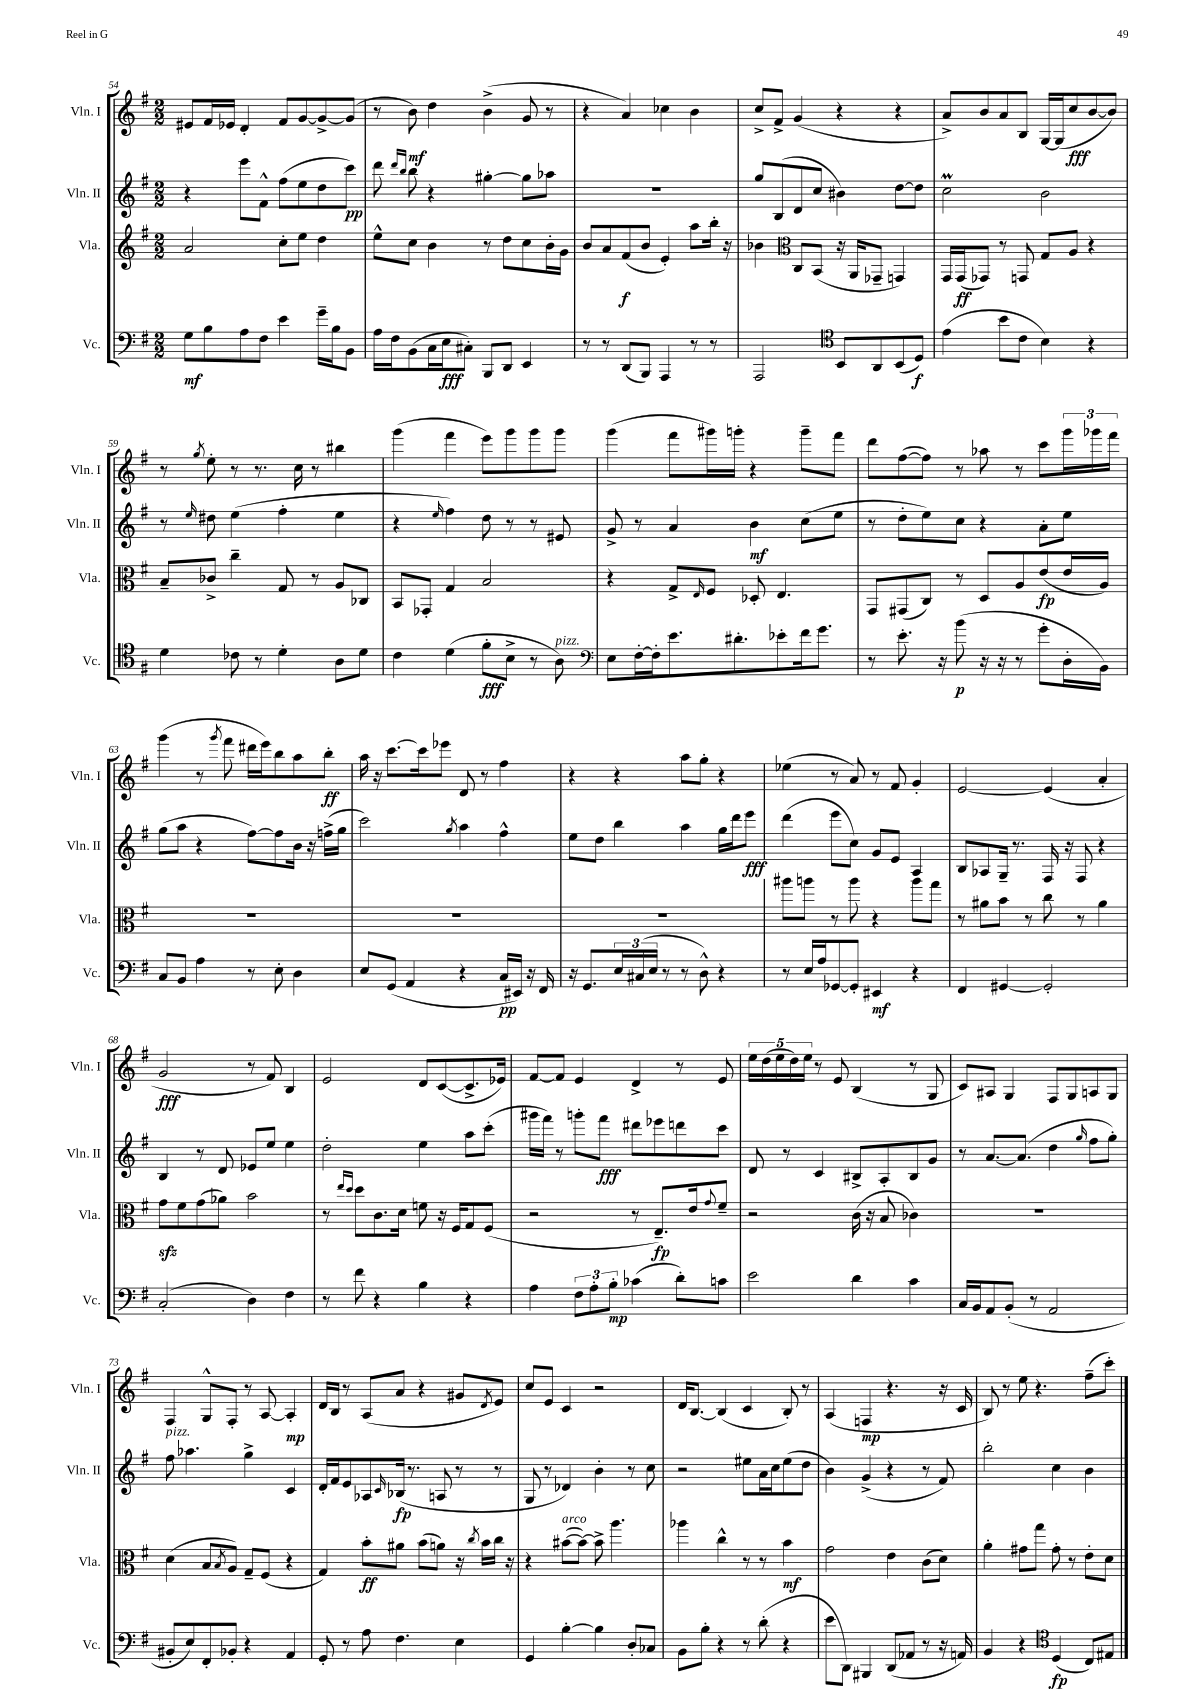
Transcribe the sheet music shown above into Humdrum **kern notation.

**kern	**kern	**kern	**kern
*staff4	*staff3	*staff2	*staff1
*clefF4	*clefG2	*clefG2	*clefG2
*k[f#]	*k[f#]	*k[f#]	*k[f#]
*M2/2	*M2/2	*M2/2	*M2/2
8G	2a	4r	8e#
8B	.	.	16f#
.	.	.	16e-
8A	.	8eee	4d'
8F#	.	8f#^^	.
4e	8cc'	(8ff#	8f#
.	8ee	8ee	[8g
16g~	4dd	8dd	8g^_
16B	.	.	.
8BB	.	8ccc)	(8g]
=	=	=	=
16A	8ee^^	8ddd	8r
16F#	.	.	.
.	.	16qqddd	.
.	.	16qqbb	.
(8BB	8cc	8bb	8b)
16C	4b	4r	4dd
16E	.	.	.
8C#')	.	.	.
8BBB	8r	[4gg#'	(4b^
8DD	8dd	.	.
4EE	8cc	8gg#]	8g
.	16b'	8aa-	8r
.	16g	.	.
=	=	=	=
8r	8b	1r	4r
8r	8a	.	.
(8DD	(8f#	.	4a)
8BBB)	8b	.	.
4AAA	4e')	.	4cc-
8r	8aa	.	4b
8r	16bb'	.	.
.	16r	.	.
=	=	=	=
2AAA	4b-	8gg	8cc^
.	.	(8B	8f#^
*	*clefC3	*	*
.	8C	8d	(4g
.	(8BB	8cc	.
*clefC4	*	*	*
8BB	16r	4b#)	4r
.	16AA	.	.
8AA	8GG-~	.	.
(8BB	4GG)	[8dd	4r
8D)	.	8dd]	.
=	=	=	=
(4e	16GG	2cc	8a^)
.	(16GG	.	.
.	8GG-)	.	8b
8b	8r	.	8a
8c	8GG	.	8B
4B)	8G	2b	[16G
.	.	.	(16G]
.	8A	.	8cc
4r	4r	.	[8b
.	.	.	8b])
=	=	=	=
4d	8B~	8r	8r
.	.	16qqee	8qgg
.	8c-^	8dd#	8ee'
8c-	4cc~	(4ee	8r
8r	.	.	8.r
4d'	8G	4ff#'	.
.	.	.	16cc
.	8r	.	8r
8A	8A	4ee	4bb#
8d	8C-	.	.
=	=	=	=
4c	8BB	4r	(4ggg
.	8GG-'	.	.
.	.	16qqee	.
(4d	4G	4ff#)	4fff#
8f#'	2B	8dd	8eee)
8B^	.	8r	8ggg
8r	.	8r	8ggg
8A)	.	8e#	8ggg
=	=	=	=
*clefF4	*	*	*
8E	4r	8g^	(4ggg
[16F#'	.	8r	.
16F#']	.	.	.
8.e	8G^	4a	8fff#
.	16qqE	.	.
.	8F#	.	16ggg#)
8.d#'	.	.	16ggg'
.	8D-'	4b	4r
8e-'	4.E	.	.
16f#	.	(8cc	8ggg~
8.g	.	.	.
.	.	8ee	8fff#
=	=	=	=
8r	8GG	8r	8ddd
8.e'	(8GG#	8dd'	([8ff#
.	8C)	8ee)	8ff#])
16r	.	.	.
(8b	8r	8cc	8r
16r	8D	4r	8aa-
16r	.	.	.
8r	8A	.	8r
8g'	(8e	8a'	8ccc
16D'	16e	8ee	24ggg
.	.	.	24ggg-
16BB)	16A)	.	.
.	.	.	24fff#
=	=	=	=
8C	1r	(8gg	(4ggg
8BB	.	8aa	.
4A	.	4r	8r
.	.	.	8qggg
.	.	.	8fff#
8r	.	[8ff#)	16ddd#
.	.	.	16eee)
8E'	.	8ff#]	8bb
4D	.	16b	8aa
.	.	16r	.
.	.	(16ff^	8bb'
.	.	16gg	.
=	=	=	=
8E	1r	2ccc)	16aa
.	.	.	16r
(8GG	.	.	[8.ccc
4AA	.	.	.
.	.	.	16ccc]
.	.	.	8eee-
.	.	8qgg	.
4r	.	4aa	8d
.	.	.	8r
16C	.	4ff#^^	4ff#
16EE#)	.	.	.
16r	.	.	.
16FF#	.	.	.
=	=	=	=
16r	1r	8ee	4r
8.GG	.	.	.
.	.	8dd	.
24E	.	4bb	4r
(24C#	.	.	.
24E	.	.	.
8r	.	.	.
8r	.	4aa	8aa
8D^^)	.	.	8gg'
4r	.	16gg	4r
.	.	16ddd	.
.	.	8eee	.
=	=	=	=
8r	8aa#	(4ddd	(4ee-
16E	8aa	.	.
16A	.	.	.
[8GG-	8r	8eee	8r
8GG-']	8aa	8cc)	8a)
4EE#	4r	8g	8r
.	.	8e	8f#
4r	8aa	4A	4g'
.	8gg	.	.
=	=	=	=
4FF#	8r	8B	[2e
.	8a#	8A-	.
[4GG#	8b	16G~	.
.	.	8.r	.
.	8r	.	.
2GG#']	8cc	16F#	(4e]
.	.	16r	.
.	8r	8F#	.
.	4a#	4r	4a'
=	=	=	=
(2C'	8g	4B	2g
.	8f#	.	.
.	(8g	8r	.
.	8a-)	8d	.
4D)	2b	8e-	8r
.	.	8ee	8f#)
4F#	.	4ee	4B
=	=	=	=
8r	8r	2dd'	2e
.	16qqee	.	.
.	16qqdd	.	.
8f#	8dd	.	.
4r	8.c	.	.
.	16d	.	.
4B	8f	4ee	8d
.	16r	.	([8c
.	16F#	.	.
4r	8G	8aa	8.c^]
.	(8F#	(8ccc'	.
.	.	.	16e-)
=	=	=	=
4A	2r	16ggg#	[8f#
.	.	16fff#)	.
.	.	8r	8f#]
12F#	.	8ggg'	4e
12A'	.	.	.
.	.	8fff#	.
12B'	.	.	.
(4c-	8r	8ddd#	4d^
.	8.E~)	8eee-	.
8d')	.	8ddd	8r
.	16e	.	.
.	8qqg	.	.
8c	8f#~	8ccc	8e
=	=	=	=
2e	2r	8d	20ee
.	.	.	(20dd
.	.	.	20ee
.	.	8r	.
.	.	.	20dd)
.	.	.	20ee
.	.	4c	8r
.	.	.	8e
4d	(16c	8B#^	(4B
.	16r	.	.
.	8B	8A'	.
4c	4c-)	8B#	8r
.	.	8g	8G
=	=	=	=
16C	1r	8r	8c)
16BB	.	.	.
8AA	.	[8.a	8A#
(8BB'	.	.	4G
.	.	(8.a]	.
8r	.	.	.
2AA	.	4dd	8F#
.	.	.	8G
.	.	16qqgg	.
.	.	8ff#	8A
.	.	8gg')	8G
=	=	=	=
8BB#'	(4d	8ff#	4F#
8E)	.	4.aa-	.
8FF#'	8B	.	8G^^
.	8qB	.	.
8BB-'	8A)	.	8F#'
4r	8G~	4gg^	8r
.	(8F#	.	[8A
4AA	4r	4c	4A']
=	=	=	=
8GG'	4G)	16d'	16d
.	.	16f#	16B
8r	.	8e	8r
8A	8b'	8A-	(8A
.	.	16qqc	.
4.F#	8a#	(16B-	8a
.	.	8.r	.
.	(8b	.	4r
.	8a)	8A	.
4E	16r	8r	8g#
.	8qcc	.	.
.	16b	.	.
.	.	.	8qd
.	16cc	8r	8e)
.	16r	.	.
=	=	=	=
4GG	4r	8G	8cc
.	.	8r	8e
[4B'	([8b#	4d-)	4c
.	8b#_)	.	.
4B]	8b#^]	4b'	2r
.	4.aa	.	.
8D'	.	8r	.
8C-	.	8cc	.
=	=	=	=
8BB	4aa-	2r	16d
.	.	.	[8.B
8B'	.	.	.
4r	4cc^^	.	(4B]
8r	8r	8ee#	4c
(8d'	8r	16a	.
.	.	16cc	.
4r	4b	(8ee#	8B')
.	.	8dd	8r
=	=	=	=
8e	2g	4b)	(4A
8DD)	.	.	.
4BBB#	.	(4g^	4F
(8DD	4e	4r	4.r
8AA-	.	.	.
8r	(8c	8r	.
16r	8d)	8f#)	16r
16AA)	.	.	16c
=	=	=	=
4BB	4a'	2bb'	8B)
.	.	.	8r
4r	8g#	.	8ee
.	8gg	.	4.r
*clefC4	*	*	*
(4D	8g#'	4cc	.
.	8r	.	.
8C)	8e'	4b	(8ff#~
8E#	8d	.	8ccc')
==	==	==	==
*-	*-	*-	*-
